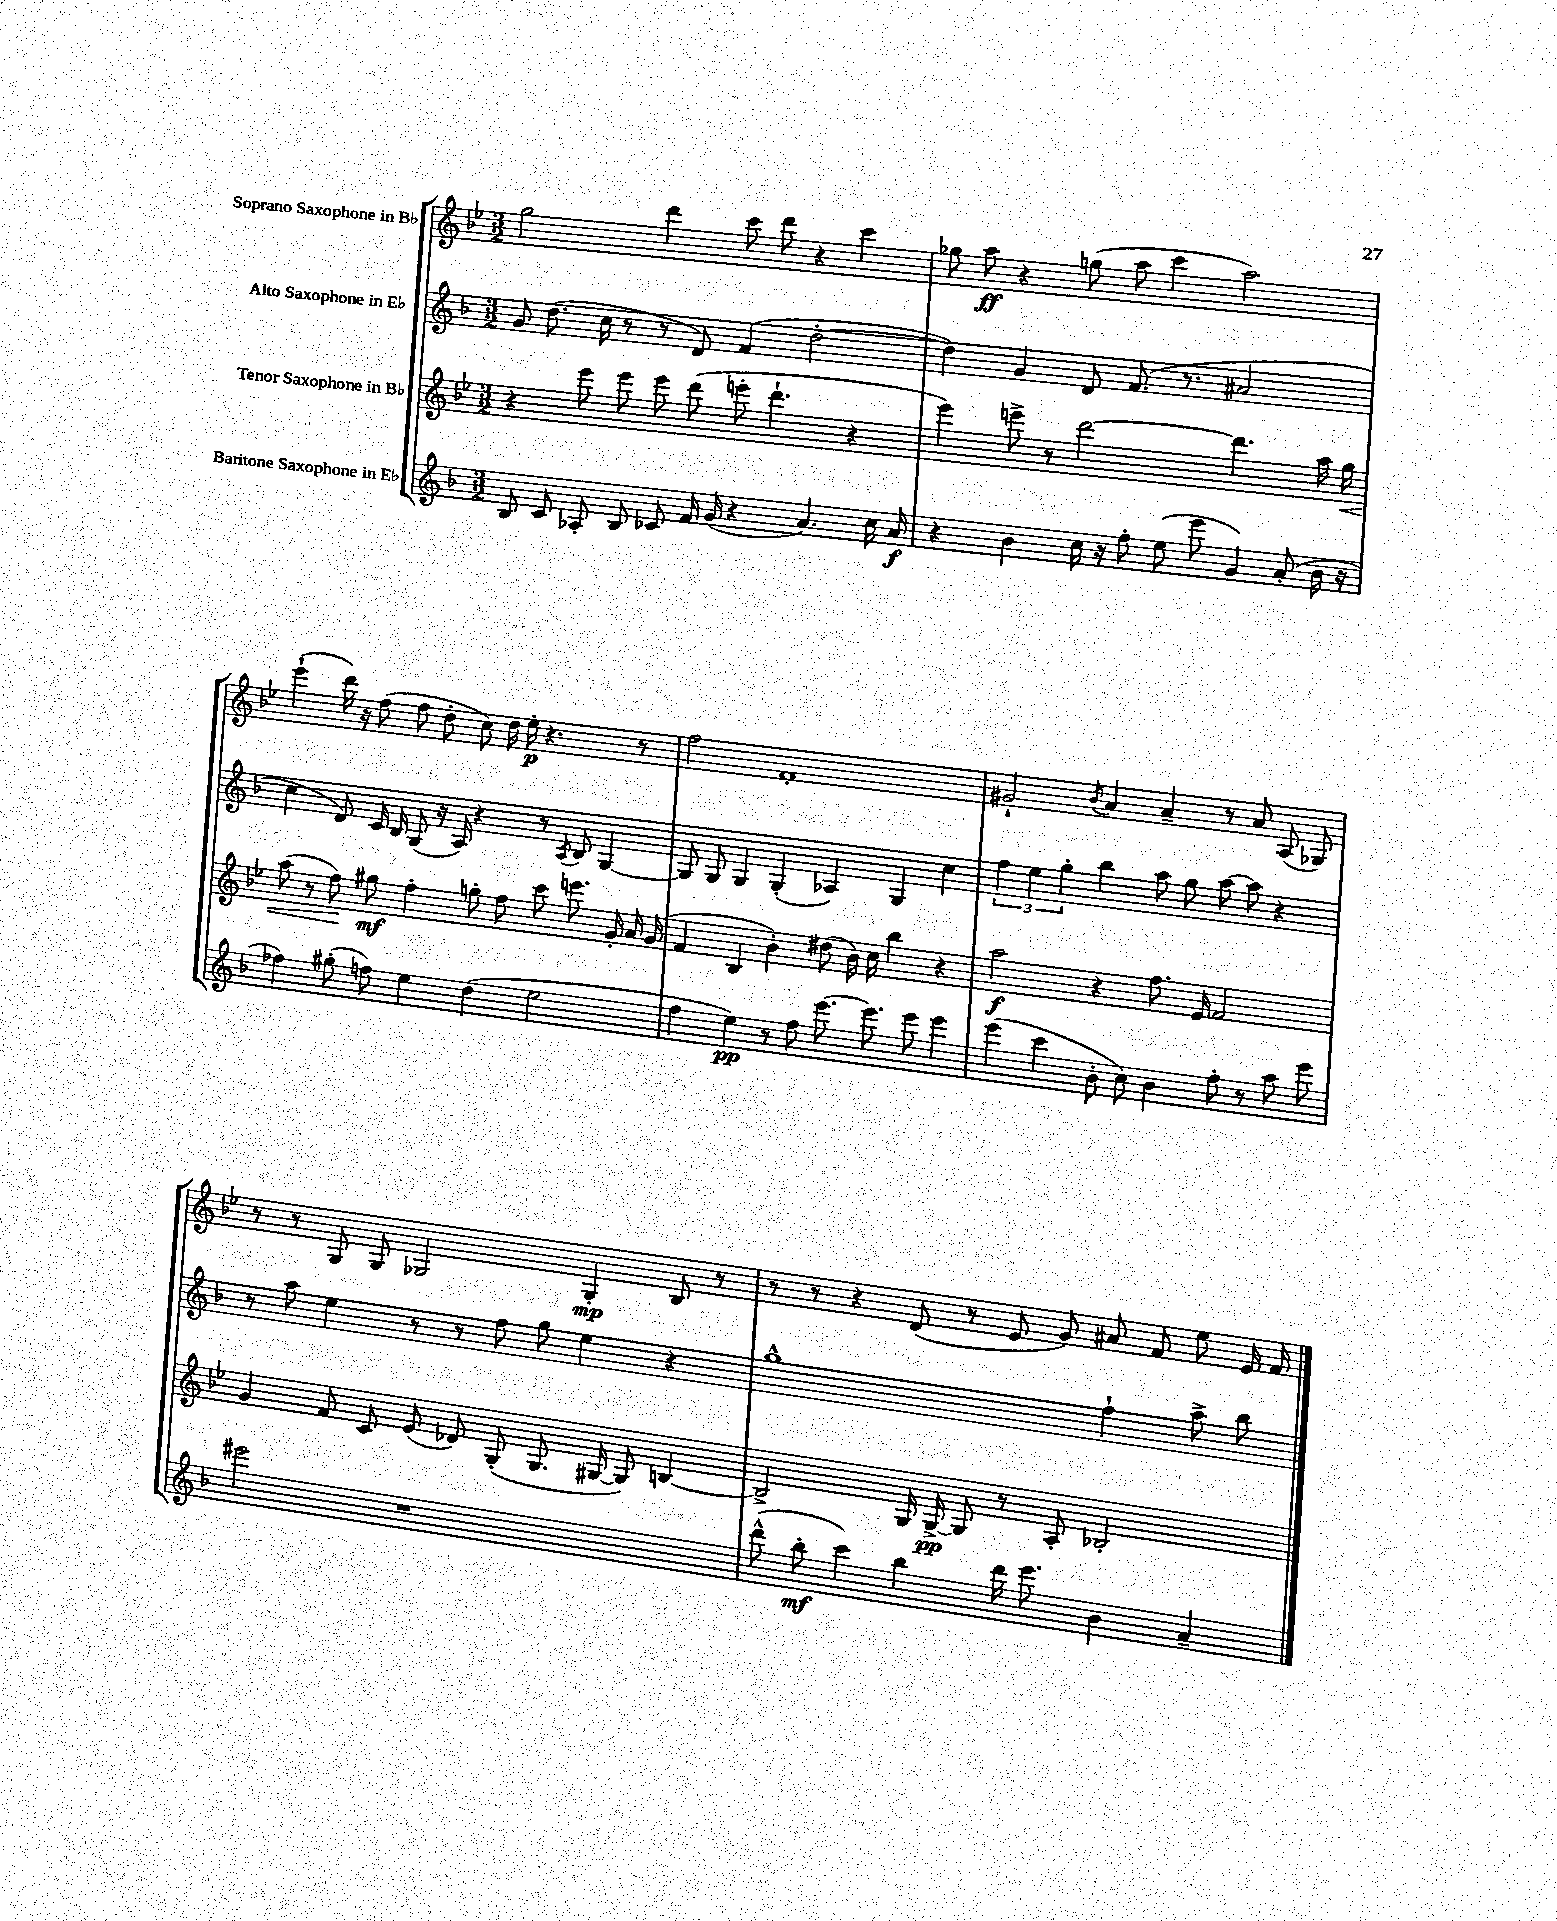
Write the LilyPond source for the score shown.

<<
\new StaffGroup <<
\new Staff = "s0" \with { instrumentName = "Soprano Saxophone in Bb" } {
    \clef treble \key bes \major \numericTimeSignature \time 3/2
    \autoBeamOff g''2 d'''4 c'''8 d'''8 r4 c'''4 |
    ges''8 a''8\ff r4 g''8( a''8 c'''4 a''2) |
    ees'''4-!( d'''16) r16 f''8( f''8 d''8-. c''8) d''16 ees''16-.\p r4. r8 |
    f''2 f'1-. |
    gis'2-! \acciaccatura { bes'8 } a'4 a'4-- r8 a'8 a8( ges8) |
    r8 r8 g8 g8 ges2 ges4-.\mp bes8 r8 |
    r8 r8 r4 d'8( r8 ees'8 g'8) ais'8 f'8 ees''8 ees'16 f'16 \bar "|." |
}
\new Staff = "s1" \with { instrumentName = "Alto Saxophone in Eb" } {
    \clef treble \key f \major \numericTimeSignature \time 3/2
    \autoBeamOff g'8 d''8.( c''16 r8 r8 d'8) f'4( d''2~-. |
    d''4) g'4 d'8 f'8.( r8. ais'2 |
    c''4 d'8) c'16 bes16 g8( r16 a16) r4 r8 \acciaccatura { a8 } bes8 g4~ |
    g8 g8 g4 g4-.( aes4) g4 c''4 |
    \tuplet 3/2 { f''4 e''4 g''4-. } bes''4 a''8 g''8 a''8~ a''8 r4 |
    r8 a''8 e''4 r8 r8 f''8 g''8 e''4 r4 |
    g''1-^ f''4-! a''8-> bes''8 \bar "|." |
}
\new Staff = "s2" \with { instrumentName = "Tenor Saxophone in Bb" } {
    \clef treble \key bes \major \numericTimeSignature \time 3/2
    \autoBeamOff r4 ees'''8 ees'''8 ees'''8 d'''8( e'''8-. d'''4.-! r4 |
    ees'''4) e'''8-> r8 d'''2~ d'''4. a''16 g''16\< |
    a''8( r8 f''8\!) gis''8\mf f''4-. g''8-. f''8 c'''8 e'''8. g'16-. a'16 g'16( |
    f'4 bes4 bes'4-.) dis''8( bes'16) c''16 bes''4 r4 |
    a''2\f r4 f''8. ees'16 f'2 |
    g'4 f'8 c'8 ees'8( des'8) g8-.( g8. gis16~ gis8) b4~ |
    b2-> g16 g16~->\pp g8 r8 a8-. bes2-. \bar "|." |
}
\new Staff = "s3" \with { instrumentName = "Baritone Saxophone in Eb" } {
    \clef treble \key f \major \numericTimeSignature \time 3/2
    \autoBeamOff bes8 c'8 aes8-. bes8 ces'8 f'16 g'16( r4 a'4.) c''16 a'16\f |
    r4 bes'4 c''16 r16 f''8-. e''8( e'''8 g'4) a'8-.( bes'16 r16 |
    fes''4) gis''8-.( f''8) e''4 d''4( e''2 |
    f''4 e''4\pp) r8 f''8 e'''8.~ e'''8. e'''8 e'''4 |
    e'''4( c'''4 bes'8-. c''8) bes'4 f''8-. r8 a''8 e'''8 |
    eis'''2 r1 |
    d'''8-^( bes''8-.\mf c'''4) bes''4 d'''16 e'''8. bes'4 a'4-- \bar "|." |
}
>>
>>
\layout { \context { \Score \remove "Bar_number_engraver" } }
